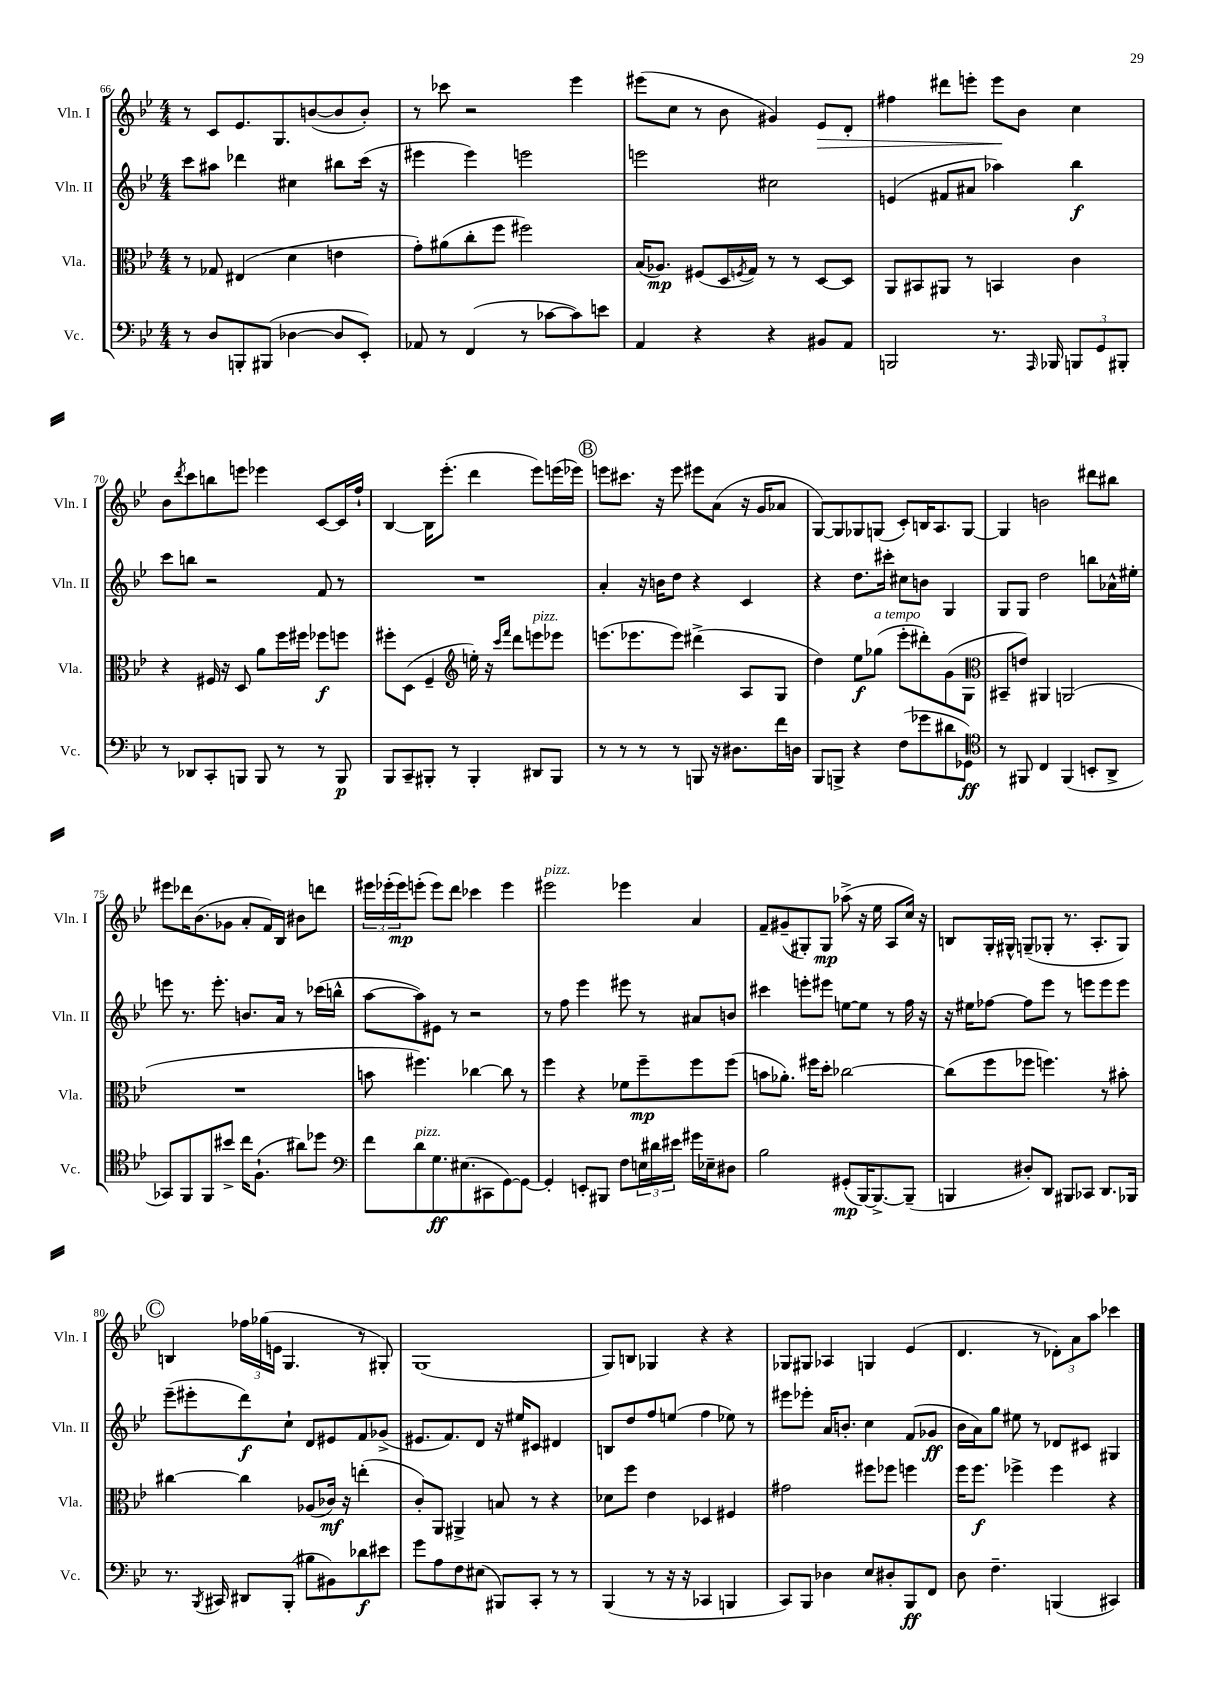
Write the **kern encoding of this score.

**kern	**dynam	**kern	**dynam	**kern	**dynam	**kern	**dynam
*part4	*part4	*part3	*part3	*part2	*part2	*part1	*part1
*staff4	*staff4	*staff3	*staff3	*staff2	*staff2	*staff1	*staff1
*I"Vc.	*	*I"Vla.	*	*I"Vln. II	*	*I"Vln. I	*
*I'Vc.	*	*I'Vla.	*	*I'Vln. II	*	*I'Vln. I	*
*clefF4	*	*clefC3	*	*clefG2	*	*clefG2	*
*k[b-e-]	*	*k[b-e-]	*	*k[b-e-]	*	*k[b-e-]	*
*M4/4	*	*M4/4	*	*M4/4	*	*M4/4	*
=66	=66	=66	=66	=66	=66	=66	=66
8r	.	8r	.	8ccc\L	.	8r	.
8D/L	.	8G-X/	.	8aa#X\J	.	8c/L	.
8BBBn'/	.	(4E#X/	.	4ddd-X\	.	8.e-/	.
(8BBB#X/J	.	.	.	.	.	.	.
.	.	.	.	.	.	8.G/	.
[4D-X\	.	4d\	.	4cc#X\	.	.	.
.	.	.	.	.	.	([8bn/	.
8D-/L]	.	4en\	.	8bb#X\L	.	8b/]	.
8EE-'/J)	.	.	.	(16ccc\Jk	.	8b'/J)	.
.	.	.	.	16r	.	.	.
=67	=67	=67	=67	=67	=67	=67	=67
8AA-X/	.	8g'\L)	.	4eee#X\	.	8r	.
8r	.	(8a#X\	.	.	.	8ccc-X\	.
(4FF/	.	8cc'\	.	4eee#\)	.	2r	.
.	.	8ff\J	.	.	.	.	.
8r	.	2ff#X\)	.	2eeen\	.	.	.
[8c-X\L	.	.	.	.	.	.	.
8c-\])	.	.	.	.	.	4eee-\	.
8en\J	.	.	.	.	.	.	.
=68	=68	=68	=68	=68	=68	=68	=68
4AA/	.	(16B-/KL	.	2eeen\	.	(8eee#X\L	.
.	.	8.A-X/J)	mp	.	.	.	.
.	.	.	.	.	.	8cc\J	.
4r	.	(8F#X/L	.	.	.	8r	.
.	.	16D/L	.	.	.	8b-\	.
.	.	8qFn/	.	.	.	.	.
.	.	16G/JJ)	.	.	.	.	.
4r	.	8r	.	2cc#X\	.	4g#X/)	.
.	.	8r	.	.	.	.	.
!	!	!	!	!	!	!	!LO:HP:b
8BB#X/L	.	[8D/L	.	.	.	8e-/L	>
8AA/J	.	8D/J]	.	.	.	8d'/J	.
=69	=69	=69	=69	=69	=69	=69	=69
2BBBn/	.	8AA/L	.	(4en/	.	4ff#X\	.
.	.	8BB#X/	.	.	.	.	.
.	.	8AA#X/J	.	8f#X/L	.	8ddd#X\L	.
.	.	8r	.	8a#X/J	.	8eeen'\J	.
8.r	.	4BBn/	.	4aa-X\)	.	8eee\L	.
.	.	.	.	.	.	8b-\J	]
16qqAAA/	.	.	.	.	.	.	.
16BBB-X/	.	.	.	.	.	.	.
12BBBn/L	.	4c\	.	4bb-\	f	4cc\	.
12GG/	.	.	.	.	.	.	.
12BBB#X'/J	.	.	.	.	.	.	.
!!LO:LB:g=z
=70	=70	=70	=70	=70	=70	=70	=70
8r	.	4r	.	8ccc\L	.	8b-\L	.
.	.	.	.	.	.	8qddd/	.
8DD-X/L	.	.	.	8bbn\J	.	8ccc\	.
8CC'/	.	16F#X/	.	2r	.	8bbn\	.
.	.	16r	.	.	.	.	.
8BBBn/J	.	8D/	.	.	.	8eeen\J	.
8BBB/	.	8a\L	.	.	.	4eee-X\	.
8r	.	16ff\L	.	.	.	.	.
.	.	16ff#X\JJ	.	.	.	.	.
8r	.	8ff-X\L	f	8f/	.	[8c/L	.
8BBB/	p	8ffn\J	.	8r	.	16c/L]	.
.	.	.	.	.	.	16ff`/JJ	.
=71	=71	=71	=71	=71	=71	=71	=71
8BBB-/L	.	8ff#X'\L	.	1r	.	[4B-/	.
8CC~/	.	(8D\J	.	.	.	.	.
8BBB#X'/J	.	4F~/	.	.	.	16B-\KL]	.
.	.	.	.	.	.	(8.eee-'\J	.
8r	.	.	.	.	.	.	.
*	*	*clefG2	*	*	*	*	*
4BBB#'/	.	16een'\)	.	.	.	4ddd\	.
.	.	16r	.	.	.	.	.
.	.	16qqccc/LL	.	.	.	.	.
.	.	16qqfff/JJ	.	.	.	.	.
.	.	8ddd\L	.	.	.	.	.
!	!	!LO:TX:a:i:t=pizz.	!	!	!	!	!
8DD#X/L	.	8eeen\	.	.	.	8eee-\L)	.
8BBB#/J	.	8eee-X\J	.	.	.	(16eeen\L	.
.	.	.	.	.	.	16eee-X\JJ)	.
!!LO:REH:place=s1:t=B
=72	=72	=72	=72	=72	=72	=72	=72
8r	.	(8.eeen\L	.	4a'/	.	8eeen\L	.
8r	.	.	.	.	.	8.ccc#X\J	.
.	.	8.eee-X\	.	.	.	.	.
8r	.	.	.	16r	.	.	.
.	.	.	.	16bn\KL	.	16r	.
8r	.	8eee-\J)	.	8dd\J	.	8eee\	.
8BBBn/	.	(4ddd#X^\	.	4r	.	8eee#X\L	.
16r	.	.	.	.	.	(8a\J	.
8.D#X\L	.	.	.	.	.	.	.
.	.	8A/L	.	4c/	.	16r	.
.	.	.	.	.	.	16g/KL	.
16f\L	.	8G/J	.	.	.	8a-X/J	.
16Dn\JJ	.	.	.	.	.	.	.
=73	=73	=73	=73	=73	=73	=73	=73
8BBB-/L	.	4dd\)	.	4r	.	[8G/L)	.
8BBBn^/J	.	.	.	.	.	8G/]	.
4r	.	8ee-\L	f	8.dd\L	.	8G-X/	.
!	!	!LO:TX:a:i:t=a tempo	!	!	!	!	!
.	.	(8gg-X\J	.	.	.	(8Gn/J	.
.	.	.	.	16ccc#X'\Jk	.	.	.
(8F\L	.	8eee-'\L	.	8cc#X\L	.	8c'/L)	.
8g-X\	.	8ddd#X'\)	.	8bn\J	.	16Bn/K	.
.	.	.	.	.	.	8.A/	.
8d#X\	.	(8g\	.	4G/	.	.	.
8GG-X\J)	ff	8G\J	.	.	.	[8G/J	.
=74	=74	=74	=74	=74	=74	=74	=74
*clefC4	*	*clefC3	*	*	*	*	*
8r	.	8BB#X~/L	.	8G/L	.	4G/]	.
8FF#X/	.	8en/J)	.	8G/J	.	.	.
4C/	.	4AA#X/	.	2dd\	.	2bn\	.
(4FF#/	.	(2AAn/	.	.	.	.	.
8BBn'/L	.	.	.	8bbn\L	.	8ddd#X\L	.
8AA^/J	.	.	.	16a-X^^\L	.	8bb#X\J	.
.	.	.	.	16ee#X'\JJ	.	.	.
!!LO:LB:g=z
=75	=75	=75	=75	=75	=75	=75	=75
8GG-X/L)	.	1r	.	8eeen\	.	8eee#X\L	.
8FF/	.	.	.	8.r	.	16ddd-X\K	.
.	.	.	.	.	.	(8.b-\	.
8FF/	.	.	.	.	.	.	.
.	.	.	.	8.eee'\	.	.	.
8b#X^/J	.	.	.	.	.	8g-X\J	.
16cc\KL	.	.	.	8.bn/L	.	8a'/L	.
(8.F`\J	.	.	.	.	.	.	.
.	.	.	.	.	.	16f/L)	.
.	.	.	.	16a/Jk	.	16B-/JJ	.
8a#X\L)	.	.	.	8r	.	8b#X\L	.
8dd-X\J	.	.	.	(16ccc-X\LL	.	8dddn\J	.
.	.	.	.	16bbn^^\JJ	.	.	.
=76	=76	=76	=76	=76	=76	=76	=76
*clefF4	*	*	*	*	*	*	*
8f\L	.	8bn\	.	[8aa\L	.	24eee#X\LL	.
.	.	.	.	.	.	(24eee-X'\	.
.	.	.	.	.	.	24eee-\J)	mp
!LO:TX:a:i:t=pizz.	!	!	!	!	!	!	!
8d\	.	4.ff#X\)	.	8aa\])	.	(8eeen'\J	.
8.G\	ff	.	.	8e#X\J	.	8eee\L)	.
.	.	.	.	8r	.	8ddd\J	.
(8.E#X\	.	.	.	.	.	.	.
.	.	[4cc-X\	.	2r	.	4ccc-X\	.
8CC#X\	.	.	.	.	.	.	.
[8GG\)	.	8cc-\]	.	.	.	4eee\	.
8GG\J_	.	8r	.	.	.	.	.
=77	=77	=77	=77	=77	=77	=77	=77
!	!	!	!	!	!	!LO:TX:a:i:t=pizz.	!
4GG'/]	.	4ff\	.	8r	.	2eee#X\	.
.	.	.	.	8ff\	.	.	.
8EEn'/L	.	4r	.	4eee-\	.	.	.
8BBB#X/J	.	.	.	.	.	.	.
8F\L	.	8f-X\L	.	8eee#X\	.	4eee-X\	.
24En\L	.	8ff~\	mp	8r	.	.	.
24d#X\	.	.	.	.	.	.	.
24e#X\JJ	.	.	.	.	.	.	.
16g#X\LL	.	8ff\	.	8a#X/L	.	4a/	.
16E-X~\J	.	.	.	.	.	.	.
8D#X\J	.	(8ff\J	.	8bn/J	.	.	.
=78	=78	=78	=78	=78	=78	=78	=78
2B-\	.	8bn\L	.	4ccc#X\	.	8f~/L	.
.	.	8.a-X'\J)	.	.	.	(8g#X~/	.
.	.	.	.	8eeen'\L	.	8G#X'/)	.
.	.	16ff#X\KL	.	.	.	.	.
.	.	8dd'\J	.	8eee#X\J	.	8G#/J	mp
(8GG#X'/L	mp	[2cc-X\	.	[8een\L	.	(8aa-X^\	.
[16BBB-/K)	.	.	.	8ee\J]	.	16r	.
8.BBB-^/_	.	.	.	.	.	16ee-\	.
.	.	.	.	8r	.	8A/L	.
(8BBB-~/J]	.	.	.	16ff\	.	16cc/Jk)	.
.	.	.	.	16r	.	16r	.
=79	=79	=79	=79	=79	=79	=79	=79
4BBBn/	.	(8cc-\L]	.	16r	.	8Bn/L	.
.	.	.	.	16ee#X\KL	.	.	.
.	.	8ff\	.	[8ff-X\J	.	16G'/L	.
.	.	.	.	.	.	16G#X^^/JJ	.
8D#X'/L)	.	8ff-X\J	.	8ff-\L]	.	(8Gn~/L	.
8DD/J	.	4.ffn\)	.	8eee-\J	.	8G-X'/J	.
8BBB#X/L	.	.	.	8r	.	8.r	.
8CC-X/J	.	.	.	8eeen\L	.	.	.
.	.	.	.	.	.	8.A'/L	.
8.DD/L	.	8r	.	8eee\	.	.	.
.	.	8b#X'\	.	8eee\J	.	8G-/J)	.
16BBB-X/Jk	.	.	.	.	.	.	.
!!LO:LB:g=z
!!LO:REH:place=s1:t=C
=80	=80	=80	=80	=80	=80	=80	=80
8.r	.	[4cc#X\	.	(8eee-~\L	.	4Bn/	.
.	.	.	.	8eee#X'\	.	.	.
8qBBB-/	.	.	.	.	.	.	.
16CC#X/	.	.	.	.	.	.	.
8DD#X/L	.	4cc#\]	.	8ddd\)	f	24ff-X\LL	.
.	.	.	.	.	.	(24gg-X\	.
.	.	.	.	.	.	24en\JJ	.
(8BBB-'/J	.	.	.	8cc`\J	.	4.G/	.
8B#X\L	.	(8A-X/L	.	8d/L	.	.	.
8BB#X\)	.	16c-X/Jk)	mf	8e#X/	.	.	.
.	.	16r	.	.	.	.	.
8d-X\	f	(4een'\	.	8f/	.	8r	.
8e#X\J	.	.	.	(8g-X^/J	.	8G#X'/)	.
=81	=81	=81	=81	=81	=81	=81	=81
8g\L	.	8c'/L)	.	8.e#X/L	.	(1G	.
8A\	.	8AA/J	.	.	.	.	.
.	.	.	.	8.f/)	.	.	.
8F\	.	4AA#X^/	.	.	.	.	.
(8E#X\J	.	.	.	8d/J	.	.	.
8BBB#X/L)	.	8Bn/	.	16r	.	.	.
.	.	.	.	16ee#X/KL	.	.	.
8CC'/J	.	8r	.	8c#X/J	.	.	.
8r	.	4r	.	4d#X/	.	.	.
8r	.	.	.	.	.	.	.
=82	=82	=82	=82	=82	=82	=82	=82
(4BBB-/	.	8d-X\L	.	8Bn/L	.	8G/L)	.
.	.	8ff\J	.	8dd/	.	8Bn/J	.
8r	.	4e-\	.	8ff/	.	4G-X/	.
16r	.	.	.	(8een/J	.	.	.
16r	.	.	.	.	.	.	.
4CC-X/	.	4D-X/	.	4ff\	.	4r	.
4BBBn/	.	4F#X/	.	8ee-X\)	.	4r	.
.	.	.	.	8r	.	.	.
=83	=83	=83	=83	=83	=83	=83	=83
8CC/L)	.	2g#X\	.	8eee#X\L	.	8G-X/L	.
8BBB-/J	.	.	.	8eee-X'\J	.	8G#X/J	.
4D-X\	.	.	.	16a/KL	.	4A-X/	.
.	.	.	.	8.bn'/J	.	.	.
8E-/L	.	8ff#X\L	.	4cc\	.	4Gn/	.
8D#X'/	.	8ff-X\J	.	.	.	.	.
8BBB-/	ff	4ffn\	.	(8f/L	.	(4e-/	.
8FF/J	.	.	.	8g-X/J	ff	.	.
=84	=84	=84	=84	=84	=84	=84	=84
8D\	.	16ff\KL	.	16b-\LL	.	4.d/	.
.	.	8.ff\J	f	16a\J)	.	.	.
4.F~\	.	.	.	8gg\J	.	.	.
.	.	4ff-X^\	.	8ee#X\	.	.	.
.	.	.	.	8r	.	8r	.
(4BBBn/	.	4ff-\	.	8d-X/L	.	12d-X'\L)	.
.	.	.	.	.	.	12a\	.
.	.	.	.	8c#X/J	.	.	.
.	.	.	.	.	.	12aa\J	.
4CC#X/)	.	4r	.	4G#X/	.	4ccc-X\	.
==	==	==	==	==	==	==	==
*-	*-	*-	*-	*-	*-	*-	*-
